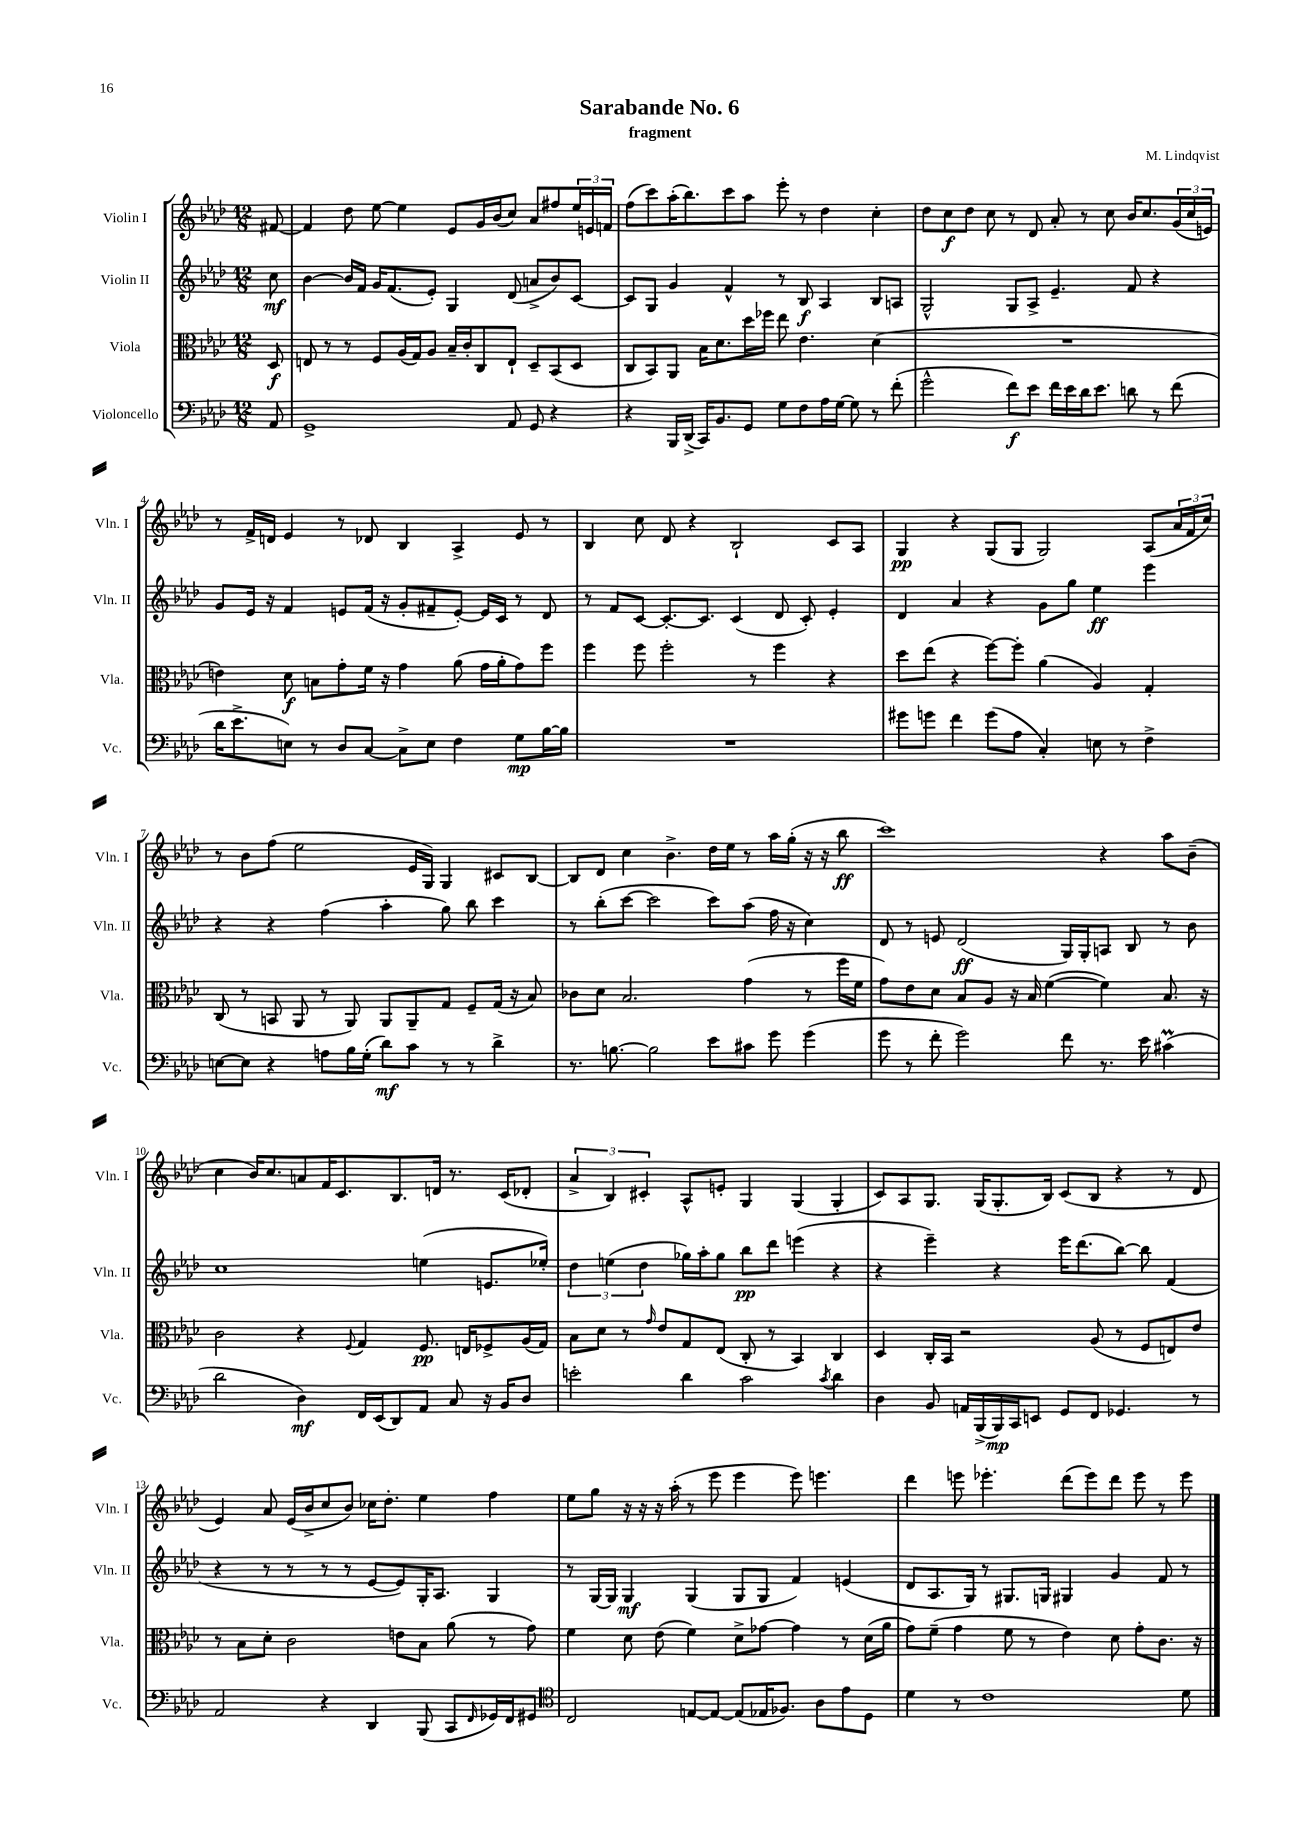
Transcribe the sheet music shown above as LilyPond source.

\header { title = "Sarabande No. 6" composer = "M. Lindqvist" subtitle = "fragment" }
<<
\new StaffGroup <<
\new Staff = "s0" \with { instrumentName = "Violin I" shortInstrumentName = "Vln. I" } {
    \clef treble \key aes \major \numericTimeSignature \time 12/8 \partial 8
    fis'8~ |
    fis'4 des''8 ees''8~ ees''4 ees'8 g'16 bes'16( c''8) aes'8 fis''8 \tuplet 3/2 { ees''16 e'16 f'16 } |
    f''8( c'''8) aes''16-.( bes''8.) c'''8 aes''8 ees'''8-. r8 des''4 c''4-. |
    des''8 c''8\f des''8 c''8 r8 des'8 aes'8-. r8 c''8 bes'16 c''8. \tuplet 3/2 { g'16( c''16 e'16) } |
    r8 f'16-> d'16 ees'4 r8 des'8 bes4 aes4-> ees'8 r8 |
    bes4 c''8 des'8 r4 bes2-! c'8 aes8 |
    g4\pp r4 g8( g8 g2) aes8( \tuplet 3/2 { aes'16 f'16 c''16) } |
    r8 bes'8 f''8( ees''2 ees'16 g16) g4 cis'8 bes8~ |
    bes8 des'8 c''4 bes'4.-> des''16 ees''16 r8 aes''16 g''16-.( r16 r16 bes''8\ff |
    c'''1) r4 aes''8 bes'8--( |
    c''4 bes'16) c''8. a'8 f'16 c'8. bes8. d'16 r8. c'16( des'8-. |
    \tuplet 3/2 { aes'4-> bes4) cis'4-. } aes8-^ e'8-. g4 g4( g4-. |
    c'8) aes8 g8. g16( g8.-. bes16) c'8( bes8 r4 r8 des'8 |
    ees'4) aes'8 ees'16( bes'16-> c''8 bes'8) ces''16 des''8.-. ees''4 f''4 |
    ees''8 g''8 r16 r16 r16 aes''16-.( r8 ees'''8 ees'''4 ees'''8) e'''4. |
    des'''4 e'''8 ees'''4.-. des'''8( ees'''8) des'''8 ees'''8 r8 ees'''8 \bar "|." |
}
\new Staff = "s1" \with { instrumentName = "Violin II" shortInstrumentName = "Vln. II" } {
    \clef treble \key aes \major \numericTimeSignature \time 12/8 \partial 8
    c''8\mf |
    bes'4~ bes'16 f'16 g'16 f'8.( ees'8-.) g4 des'8( a'8-> bes'8) c'8~ |
    c'8 g8 g'4 f'4-^ r8 bes8\f aes4 bes8 a8 |
    g2-^ g8 aes8-> ees'4.-- f'8 r4 |
    g'8 ees'16 r16 f'4 e'8 f'16( r16 g'8-. fis'8-- e'8~-.) e'16 c'16 r8 des'8 |
    r8 f'8 c'8~ c'8.~-. c'8. c'4( des'8 c'8-.) ees'4-. |
    des'4 aes'4 r4 g'8 g''8 ees''4\ff ees'''4 |
    r4 r4 f''4( aes''4-. g''8) bes''8 c'''4 |
    r8 bes''8-.( c'''8~ c'''2 c'''8) aes''8( f''16 r16 c''4) |
    des'8 r8 e'8 des'2\ff( g16) g16-. a8 bes8 r8 bes'8 |
    c''1 e''4( e'8. ees''16-.) |
    \tuplet 3/2 { des''4 e''4( des''4 } ges''16) aes''16-. ges''8 bes''8\pp des'''8 e'''4( r4 |
    r4 ees'''4--) r4 ees'''16 des'''8.( bes''8~) bes''8 f'4( |
    r4 r8 r8 r8 r8 ees'8~ ees'8) g16-. aes8. g4 |
    r8 g16~ g16 g4\mf g4( g8 g8 f'4) e'4( |
    des'8 aes8. g16) r8 gis8. g16 gis4 g'4 f'8 r8 \bar "|." |
}
\new Staff = "s2" \with { instrumentName = "Viola" shortInstrumentName = "Vla." } {
    \clef alto \key aes \major \numericTimeSignature \time 12/8 \partial 8
    des8\f |
    e8 r8 r8 f8 aes16( g16) aes8 bes16-- c'16-. c8 e8-! des8-- bes,8( des8 |
    c8 bes,8) aes,8 bes16 des'8. des''16 fes''16 ees''8 ees'4. des'4( |
    R1. |
    e'4) des'8\f b8 g'8-. f'16 r16 g'4 aes'8( g'16 aes'16-. g'8) f''8 |
    f''4 f''8 f''2-. r8 f''4 r4 |
    des''8 ees''8( r4 f''8~) f''8-. aes'4( aes4) g4-. |
    c8( r8 b,8 aes,8 r8 aes,8) aes,8 aes,8-- g8 f8-- g16( r16 bes8) |
    ces'8 des'8 bes2. g'4( r8 f''16 f'16 |
    g'8) ees'8 des'8 bes8 aes8 r16 bes16 f'4~( f'4) bes8. r16 |
    c'2 r4 \appoggiatura { f8 } g4 f8.\pp e16 fes8-> aes16( g16) |
    bes8 des'8 r8 \grace { g'16 } ees'8 g8 ees8( c8-. r8 bes,4) c4 |
    des4 c16-. bes,16 r2 aes8( r8 f8 e8) ees'8 |
    r8 bes8 des'8-. c'2 e'8 bes8 aes'8( r8 g'8) |
    f'4 des'8 ees'8( f'4) des'8-> ges'8~ ges'4 r8 des'16( aes'16 |
    g'8) f'8--( g'4 f'8 r8 ees'4) des'8 g'8-. c'8. r16 \bar "|." |
}
\new Staff = "s3" \with { instrumentName = "Violoncello" shortInstrumentName = "Vc." } {
    \clef bass \key aes \major \numericTimeSignature \time 12/8 \partial 8
    aes,8 |
    g,1-> aes,8 g,8 r4 |
    r4 bes,,16 des,16->( c,16) bes,8. g,8 g8 f8 aes16 g16~ g8 r8 f'8-.( |
    g'2-^ f'8\f) ees'8 f'16 ees'16 des'16 ees'8. d'8 r8 f'8( |
    des'16 ees'8.-> e8) r8 des8 c8~ c8-> e8 f4 g8\mp bes16~ bes16 |
    R1. |
    gis'8 g'8 f'4 g'8( aes8 c4-.) e8 r8 f4-> |
    e8~ e8 r4 a8 bes16 g16-.( des'8\mf) c'8 r8 r8 des'4-> |
    r8. b8.~ b2 ees'8 cis'8 g'8 g'4( |
    g'8 r8 f'8-. g'2) f'8 r8. ees'16 cis'4\prall( |
    des'2 des4\mf) f,16 ees,16( des,8) aes,8 c8 r16 bes,16 des8 |
    e'2-. des'4 c'2 \acciaccatura { c'8 } des'4 |
    des4 bes,8 a,16 bes,,16->( bes,,16\mp) c,16 e,8 g,8 f,8 ges,4. r8 |
    aes,2 r4 des,4 bes,,8( c,8 \grace { f,16 } ges,16) f,16 gis,8 |
    \clef tenor c2 e8~ e8~ e8( ees16 fes8.) aes8 ees'8 des8 |
    des'4 r8 c'1 des'8 \bar "|." |
}
>>
>>
